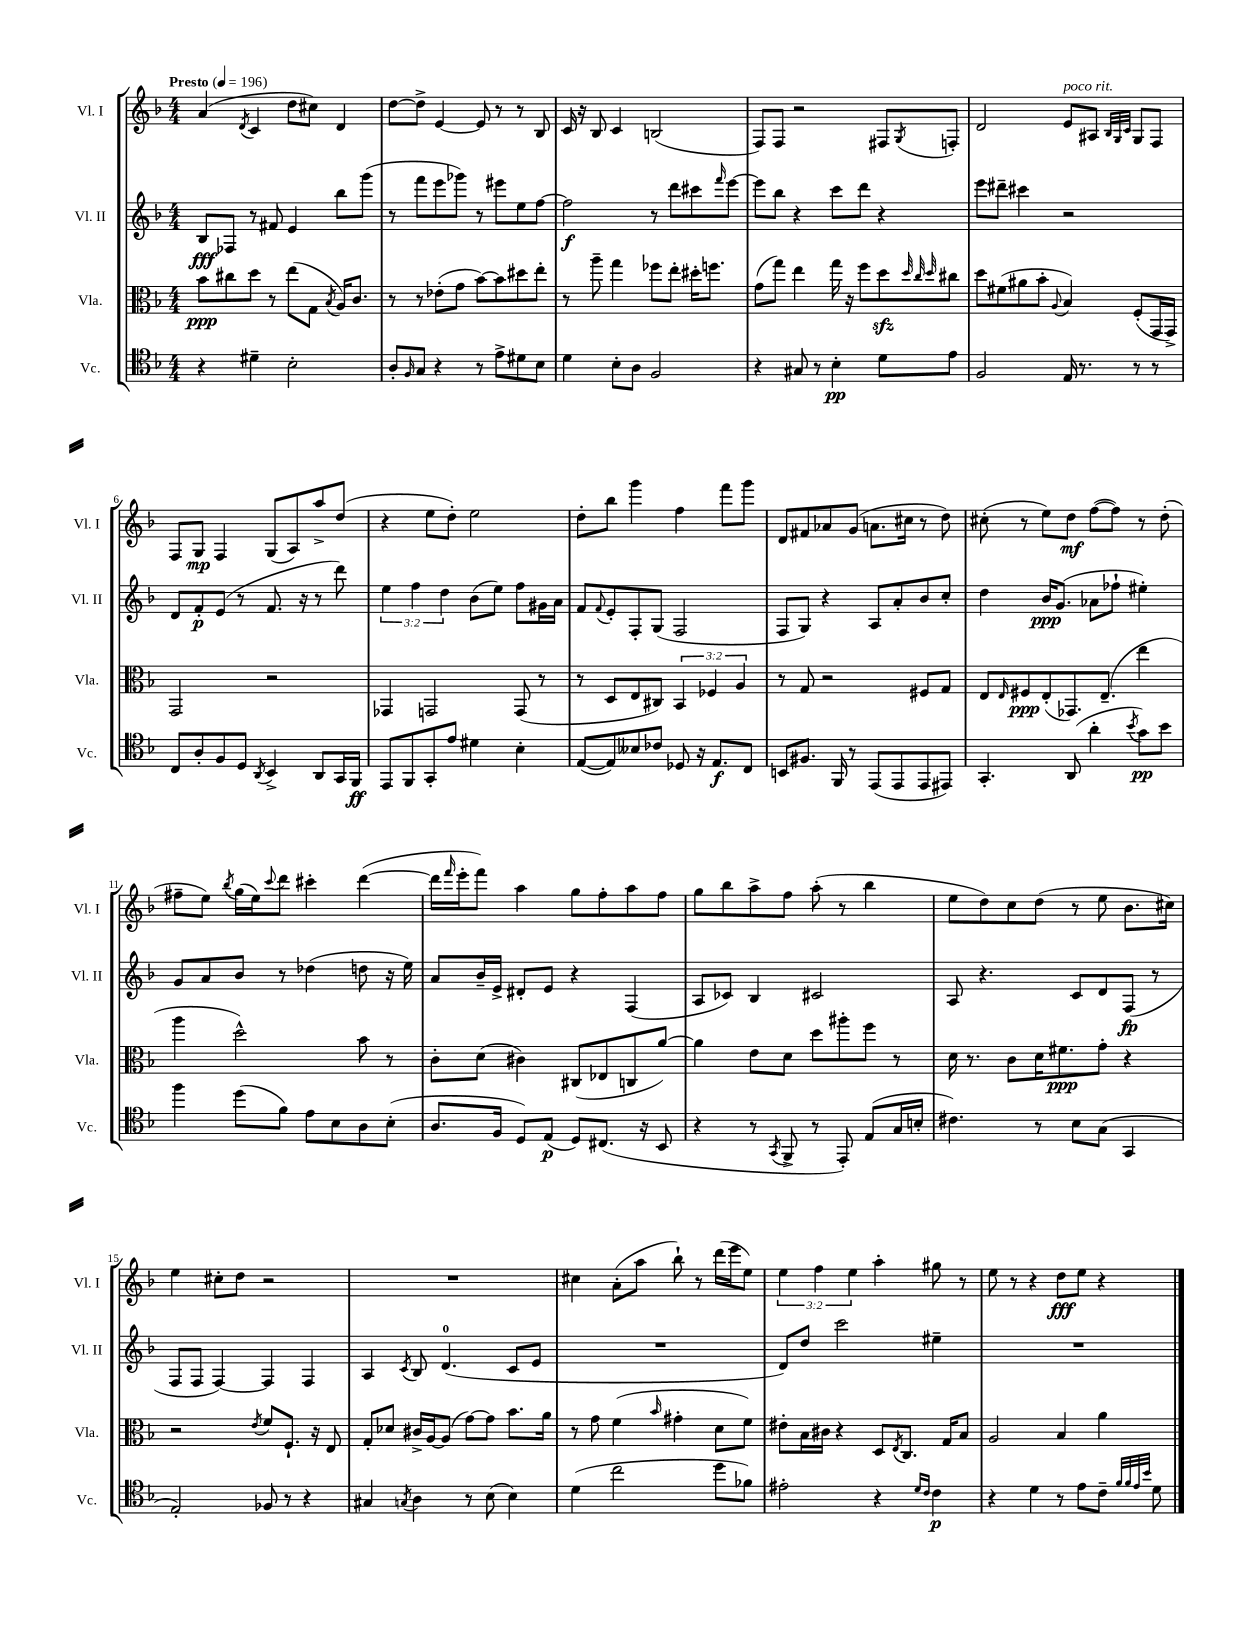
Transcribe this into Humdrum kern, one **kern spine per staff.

**kern	**dynam	**kern	**dynam	**kern	**dynam	**kern	**dynam
*part4	*part4	*part3	*part3	*part2	*part2	*part1	*part1
*staff4	*staff4	*staff3	*staff3	*staff2	*staff2	*staff1	*staff1
*I"Vc.	*	*I"Vla.	*	*I"Vl. II	*	*I"Vl. I	*
*I'Vc.	*	*I'Vla.	*	*I'Vl. II	*	*I'Vl. I	*
*clefC4	*	*clefC3	*	*clefG2	*	*clefG2	*
*k[b-]	*	*k[b-]	*	*k[b-]	*	*k[b-]	*
*M4/4	*	*M4/4	*	*M4/4	*	*M4/4	*
*MM196	*	*MM196	*	*MM196	*	*MM196	*
=1	=1	=1	=1	=1	=1	=1	=1
!	!	!	!	!	!	!LO:TX:a:B:t=Presto	!
4r	.	8b-\L	ppp	8B-/L	fff	(4a/	.
.	.	8cc#X\	.	8F-X/J	.	.	.
.	.	.	.	.	.	8qd/	.
4d#X~\	.	8dd\J	.	8r	.	4c/	.
.	.	8r	.	8f#X/	.	.	.
2B-'\	.	(8ee\L	.	4e/	.	8dd\L	.
.	.	8G\J	.	.	.	8cc#X\J)	.
.	.	8qB-/	.	.	.	.	.
.	.	16A/KL)	.	8bb-\L	.	4d/	.
.	.	8.c/J	.	.	.	.	.
.	.	.	.	(8ggg\J	.	.	.
=2	=2	=2	=2	=2	=2	=2	=2
8A'/L	.	8r	.	8r	.	[8dd\L	.
16qqF/	.	.	.	.	.	.	.
8G/J	.	8r	.	8fff\L	.	8dd^\J]	.
4r	.	(8e-X'\L	.	8eee\	.	[4e/	.
.	.	8g\J	.	8ggg-X\J)	.	.	.
8r	.	[8b-\L)	.	8r	.	8e/]	.
8e^\L	.	8b-\]	.	8eee#X\L	.	8r	.
8d#X\	.	8dd#X\	.	8ee\	.	8r	.
8B-\J	.	8ee'\J	.	[8ff\J	.	8B-/	.
=3	=3	=3	=3	=3	=3	=3	=3
4d\	.	8r	.	2ff\]	f	16c/	.
.	.	.	.	.	.	16r	.
.	.	8aa~\	.	.	.	8B-/	.
8B-'\L	.	4gg\	.	.	.	4c/	.
8A\J	.	.	.	.	.	.	.
2F/	.	8ff-X\L	.	8r	.	(2Bn/	.
.	.	8ee'\J	.	8ddd\L	.	.	.
.	.	16dd#X'\KL	.	8ccc#X\	.	.	.
.	.	8.ffn\J	.	.	.	.	.
.	.	.	.	16qqfff/	.	.	.
.	.	.	.	[8eee\J	.	.	.
=4	=4	=4	=4	=4	=4	=4	=4
4r	.	(8g\L	.	8eee\L]	.	8F/L)	.
.	.	8gg\J)	.	8bb-\J	.	8F/J	.
8G#X/	.	4ee\	.	4r	.	2r	.
8r	.	.	.	.	.	.	.
4B-'\	pp	16gg\	.	8ccc\L	.	.	.
.	.	16r	.	.	.	.	.
.	.	8ff\L	.	8ddd\J	.	.	.
8d\L	.	8ddzz\	.	4r	.	8F#X/L	.
.	.	32qqdd/	.	.	.	.	.
.	.	32qqcc/	.	.	.	.	.
.	.	32qqdd/	.	.	.	8qG/	.
8e\J	.	8cc#X\J	.	.	.	8Fn'/J	.
=5	=5	=5	=5	=5	=5	=5	=5
2F/	.	8dd\L	.	8eee\L	.	2d/	.
.	.	(8f#X\	.	8ddd#X~\J	.	.	.
.	.	8a#X\	.	4ccc#X\	.	.	.
.	.	8b-'\J	.	.	.	.	.
.	.	8qqA/	.	.	.	.	.
!	!	!	!	!	!	!LO:TX:a:i:t=poco rit.	!
16E/	.	4B-/)	.	2r	.	8e/L	.
8.r	.	.	.	.	.	.	.
.	.	.	.	.	.	8A#X/J	.
.	.	.	.	.	.	32qqB-/LLL	.
.	.	.	.	.	.	32qqG/	.
.	.	.	.	.	.	32qqc/JJJ	.
8r	.	(8F'/L	.	.	.	8G/L	.
8r	.	16GG/L	.	.	.	8F/J	.
.	.	16GG^/JJ)	.	.	.	.	.
!!LO:LB:g=z
=6	=6	=6	=6	=6	=6	=6	=6
8C/L	.	2GG/	.	8d/L	.	8F/L	.
8A'/	.	.	.	8f'/	p	8G/J	mp
8F/	.	.	.	(8e/J	.	4F/	.
8D/J	.	.	.	8r	.	.	.
8qAA/	.	.	.	.	.	.	.
4BB-^/	.	2r	.	8.f/	.	(8G/L	.
.	.	.	.	.	.	8A/)	.
.	.	.	.	16r	.	.	.
8AA/L	.	.	.	8r	.	8aa^/	.
16GG/L	.	.	.	8ddd\)	.	(8dd/J	.
16FF/JJ	ff	.	.	.	.	.	.
=7	=7	=7	=7	=7	=7	=7	=7
8EE/L	.	4GG-X/	.	6ee\	.	4r	.
8FF/	.	.	.	.	.	.	.
.	.	.	.	6ff\	.	.	.
8GG'/	.	2GGn/	.	.	.	8ee\L	.
.	.	.	.	6dd\	.	.	.
8e/J	.	.	.	.	.	8dd'\J)	.
4d#X\	.	.	.	(8b-\L	.	2ee\	.
.	.	.	.	8ee\J)	.	.	.
4B-'\	.	(8GG/	.	8ff\L	.	.	.
.	.	8r	.	16g#X\L	.	.	.
.	.	.	.	16a\JJ	.	.	.
=8	=8	=8	=8	=8	=8	=8	=8
([8E/L	.	8r	.	8f/L	.	8dd'\L	.
.	.	.	.	8qqf/	.	.	.
8E/])	.	8D/L	.	8e'/	.	8bb-\J	.
8B--X/	.	8E/	.	8F'/	.	4ggg\	.
8c-X/J	.	8C#X/J)	.	(8G/J	.	.	.
8D-X/	.	6BB-/	.	2F/	.	4ff\	.
16r	.	.	.	.	.	.	.
.	.	6F-X/	.	.	.	.	.
8.E/L	f	.	.	.	.	.	.
.	.	.	.	.	.	8fff\L	.
.	.	6A/	.	.	.	.	.
8C/J	.	.	.	.	.	8ggg\J	.
=9	=9	=9	=9	=9	=9	=9	=9
8BBn/L	.	8r	.	8F/L	.	8d/L	.
8.F#X/J	.	8G/	.	8G/J)	.	8f#X/	.
.	.	2r	.	4r	.	8a-X/	.
16FF/	.	.	.	.	.	.	.
8r	.	.	.	.	.	(8g/J	.
(8EE/L	.	.	.	8A/L	.	8.an\L	.
8EE/	.	.	.	8a'/	.	.	.
.	.	.	.	.	.	16cc#X\Jk	.
8EE/	.	8F#X/L	.	8b-/	.	8r	.
8EE#X/J)	.	8G/J	.	8cc'/J	.	8dd\)	.
=10	=10	=10	=10	=10	=10	=10	=10
4.GG'/	.	8E/L	.	4dd\	.	(8cc#X'\	.
.	.	16qqE/	.	.	.	.	.
.	.	8F#X/	ppp	.	.	8r	.
.	.	(8E'/	.	16b-/KL	ppp	8ee\L)	.
.	.	.	.	(8.g/J	.	.	.
(8AA/	.	8.GG-X/)	.	.	.	8dd\J	mf
4a'\	.	.	.	8a-X\L	.	([8ff\L	.
.	.	(8.E~/J	.	.	.	.	.
.	.	.	.	8ff-X`\J	.	8ff\J])	.
8qb-/	.	.	.	.	.	.	.
8g\L)	pp	4ee\	.	4ee#X'\)	.	8r	.
8b-\J	.	.	.	.	.	(8dd'\	.
!!LO:LB:g=z
=11	=11	=11	=11	=11	=11	=11	=11
4ff\	.	4aa\	.	8g/L	.	8ff#X~\L	.
.	.	.	.	8a/	.	8ee\J)	.
.	.	.	.	.	.	8qbb-/	.
(8dd\L	.	2dd^^\)	.	8b-/J	.	(16gg\LL	.
.	.	.	.	.	.	16ee\J)	.
.	.	.	.	.	.	8qqccc/	.
8f\J)	.	.	.	8r	.	8ddd\J	.
8e\L	.	.	.	(4dd-X\	.	4ccc#X'\	.
8B-\	.	.	.	.	.	.	.
8A\	.	8b-\	.	8ddn\	.	([4ddd\	.
(8B-'\J	.	8r	.	16r	.	.	.
.	.	.	.	16ee\)	.	.	.
=12	=12	=12	=12	=12	=12	=12	=12
8.A/L	.	8c'\L	.	8a/L	.	16ddd\LL]	.
.	.	.	.	.	.	16qqfff/	.
.	.	.	.	.	.	16eee'\J	.
.	.	(8d\J	.	16b-~/L	.	8fff\J)	.
16F/Jk	.	.	.	16e^/JJ	.	.	.
8D/L)	.	4c#X\)	.	8d#X'/L	.	4aa\	.
(8E/J	p	.	.	8e/J	.	.	.
8D/L)	.	(8C#X/L	.	4r	.	8gg\L	.
(8.C#X/J	.	8E-X/	.	.	.	8ff'\	.
.	.	8Cn/	.	(4F/	.	8aa\	.
16r	.	.	.	.	.	.	.
8BB-/	.	[8a/J)	.	.	.	8ff\J	.
=13	=13	=13	=13	=13	=13	=13	=13
4r	.	4a\]	.	8A/L	.	8gg\L	.
.	.	.	.	8c-X/J)	.	8bb-\	.
8r	.	8e\L	.	4B-/	.	8aa^\	.
8qGG/	.	.	.	.	.	.	.
8FF^/	.	8d\J	.	.	.	8ff\J	.
8r	.	8dd\L	.	2c#X/	.	(8aa'\	.
8EE'/)	.	8aa#X'\	.	.	.	8r	.
(8E/L	.	8ff\J	.	.	.	4bb-\	.
16G/L	.	8r	.	.	.	.	.
16Bn'/JJ	.	.	.	.	.	.	.
=14	=14	=14	=14	=14	=14	=14	=14
4.c#X\)	.	16d\	.	8A/	.	8ee\L	.
.	.	8.r	.	.	.	.	.
.	.	.	.	4.r	.	8dd\)	.
.	.	8c\L	.	.	.	8cc\	.
8r	.	16d\K	.	.	.	(8dd\J	.
.	.	8.f#X\	ppp	.	.	.	.
8B-\L	.	.	.	8c/L	.	8r	.
(8G\J	.	8g'\J	.	8d/	.	8ee\	.
4GG/	.	4r	.	(8F/J	fp	8.b-\L	.
.	.	.	.	8r	.	.	.
.	.	.	.	.	.	16cc#X\Jk)	.
!!LO:LB:g=z
=15	=15	=15	=15	=15	=15	=15	=15
2E'/)	.	2r	.	8F/L	.	4ee\	.
.	.	.	.	8F/J	.	.	.
.	.	.	.	[4F/)	.	8cc#X'\L	.
.	.	.	.	.	.	8dd\J	.
.	.	8qe/	.	.	.	.	.
8F-X/	.	8f/L	.	4F/]	.	2r	.
8r	.	8.F`/J	.	.	.	.	.
4r	.	.	.	4F/	.	.	.
.	.	16r	.	.	.	.	.
.	.	8E/	.	.	.	.	.
=16	=16	=16	=16	=16	=16	=16	=16
4G#X/	.	8G'/L	.	4A/	.	1r	.
.	.	8d-X/J	.	.	.	.	.
8qGn/	.	.	.	8qc/	.	.	.
4A\	.	16c#X^/LL	.	8B-/	.	.	.
.	.	[16A/J	.	.	.	.	.
.	.	(8A/J]	.	(4.d/	.	.	.
8r	.	[8g\L)	.	.	.	.	.
(8B-\	.	8g\J]	.	.	.	.	.
4B-\)	.	8.b-\L	.	8c/L	.	.	.
.	.	.	.	8e/J	.	.	.
.	.	16a\Jk	.	.	.	.	.
=17	=17	=17	=17	=17	=17	=17	=17
(4d\	.	8r	.	1r	.	4cc#X\	.
.	.	8g\	.	.	.	.	.
2cc\	.	(4f\	.	.	.	(8a'\L	.
.	.	.	.	.	.	8aa\J	.
.	.	16qqb-/	.	.	.	.	.
.	.	4g#X'\	.	.	.	8bb-`\)	.
.	.	.	.	.	.	8r	.
8dd\L	.	8d\L	.	.	.	(16ddd\LL	.
.	.	.	.	.	.	16eee\J	.
8f-X\J)	.	8f\J)	.	.	.	8ee\J)	.
=18	=18	=18	=18	=18	=18	=18	=18
2e#X'\	.	8e#X'\L	.	8d/L)	.	6ee\	.
.	.	16B-\L	.	8dd/J	.	.	.
.	.	.	.	.	.	6ff\	.
.	.	16c#X\JJ	.	.	.	.	.
.	.	4r	.	2ccc\	.	.	.
.	.	.	.	.	.	6ee\	.
4r	.	8D/L	.	.	.	4aa'\	.
.	.	8qE/	.	.	.	.	.
.	.	8.C/J	.	.	.	.	.
16qqd/LL	.	.	.	.	.	.	.
16qqc/JJ	.	.	.	.	.	.	.
4c\	p	.	.	4ee#X~\	.	8gg#X\	.
.	.	16G/KL	.	.	.	.	.
.	.	8B-/J	.	.	.	8r	.
=19	=19	=19	=19	=19	=19	=19	=19
4r	.	2A/	.	1r	.	8ee\	.
.	.	.	.	.	.	8r	.
4d\	.	.	.	.	.	4r	.
8r	.	4B-/	.	.	.	8dd\L	fff
8e\L	.	.	.	.	.	8ee\J	.
8c~\J	.	4a\	.	.	.	4r	.
32qqf/LLL	.	.	.	.	.	.	.
32qqf/	.	.	.	.	.	.	.
32qqe/	.	.	.	.	.	.	.
32qqb-/JJJ	.	.	.	.	.	.	.
8d\	.	.	.	.	.	.	.
==	==	==	==	==	==	==	==
*-	*-	*-	*-	*-	*-	*-	*-
